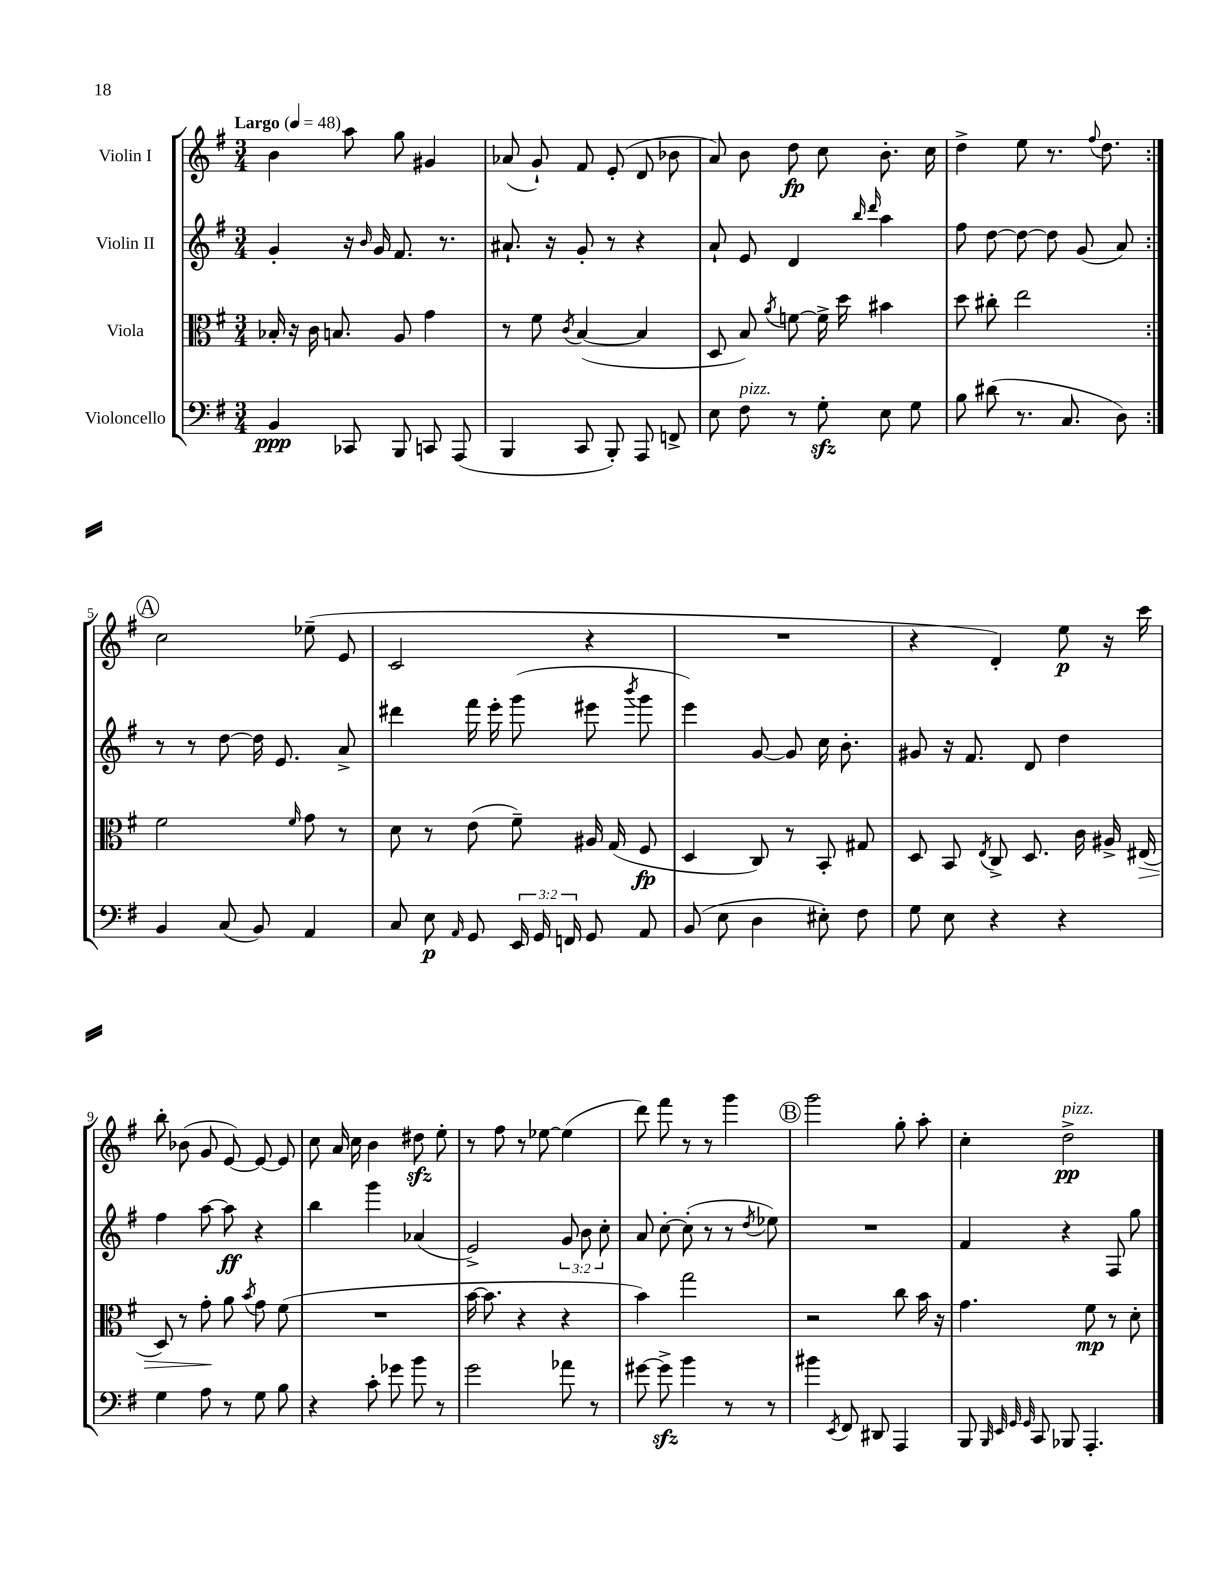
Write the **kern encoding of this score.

**kern	**dynam	**kern	**dynam	**kern	**dynam	**kern	**dynam
*part4	*part4	*part3	*part3	*part2	*part2	*part1	*part1
*staff4	*staff4	*staff3	*staff3	*staff2	*staff2	*staff1	*staff1
*I"Violoncello	*	*I"Viola	*	*I"Violin II	*	*I"Violin I	*
*clefF4	*	*clefC3	*	*clefG2	*	*clefG2	*
*k[f#]	*	*k[f#]	*	*k[f#]	*	*k[f#]	*
*M3/4	*	*M3/4	*	*M3/4	*	*M3/4	*
*MM48	*	*MM48	*	*MM48	*	*MM48	*
=1	=1	=1	=1	=1	=1	=1	=1
!	!	!	!	!	!	!LO:TX:a:B:t=Largo	!
4BB/	ppp	16B-X'/	.	4g'/	.	4b\	.
.	.	16r	.	.	.	.	.
.	.	16c\	.	.	.	.	.
.	.	8.Bn/	.	.	.	.	.
8CC-X/	.	.	.	16r	.	8aa\	.
.	.	.	.	16qqb/	.	.	.
.	.	.	.	16g/	.	.	.
8BBB/	.	8A/	.	8.f#/	.	8gg\	.
8CCn/	.	4g\	.	.	.	4g#X/	.
.	.	.	.	8.r	.	.	.
(8AAA/	.	.	.	.	.	.	.
=2	=2	=2	=2	=2	=2	=2	=2
4BBB/	.	8r	.	8.a#X`/	.	(8a-X/	.
.	.	8f#\	.	.	.	8g`/)	.
.	.	.	.	16r	.	.	.
.	.	8qc/	.	.	.	.	.
8CC/	.	([4B/	.	8g'/	.	8f#/	.
8BBB'/)	.	.	.	8r	.	(8e'/	.
8AAA/	.	4B/]	.	4r	.	8d/	.
8FFn^/	.	.	.	.	.	8b-X\	.
=3	=3	=3	=3	=3	=3	=3	=3
8E\	.	8D/	.	8a`/	.	8a/)	.
!LO:TX:a:i:t=pizz.	!	!	!	!	!	!	!
8F#\	.	8B/)	.	8e/	.	8b\	.
.	.	8qa/	.	.	.	.	.
8r	.	[8fn\	.	4d/	.	8dd\	fp
8Gzz'\	.	16f^\]	.	.	.	8cc\	.
.	.	16dd\	.	.	.	.	.
.	.	.	.	16qqbb/	.	.	.
.	.	.	.	16qqddd/	.	.	.
8E\	.	4b#X\	.	4aa\	.	8.b'\	.
8G\	.	.	.	.	.	.	.
.	.	.	.	.	.	16cc\	.
=4	=4	=4	=4	=4	=4	=4	=4
8B\	.	8dd\	.	8ff#\	.	4dd^\	.
(8d#X\	.	8cc#X'\	.	[8dd\	.	.	.
8.r	.	2ee\	.	8dd\_	.	8ee\	.
.	.	.	.	8dd\]	.	8.r	.
8.C/	.	.	.	.	.	.	.
.	.	.	.	(8g/	.	.	.
.	.	.	.	.	.	8qqff#/	.
.	.	.	.	.	.	8.dd\	.
8D\)	.	.	.	8a/)	.	.	.
!!LO:LB:g=z
!!LO:REH:place=s1:t=A
=5:|!	=5:|!	=5:|!	=5:|!	=5:|!	=5:|!	=5:|!	=5:|!
4BB/	.	2f#\	.	8r	.	2cc\	.
.	.	.	.	8r	.	.	.
(8C/	.	.	.	[8dd\	.	.	.
8BB/)	.	.	.	16dd\]	.	.	.
.	.	.	.	8.e/	.	.	.
.	.	16qqf#/	.	.	.	.	.
4AA/	.	8g\	.	.	.	(8ee-X~\	.
.	.	8r	.	8a^/	.	8e/	.
=6	=6	=6	=6	=6	=6	=6	=6
8C/	.	8d\	.	4ddd#X\	.	2c/	.
8E\	p	8r	.	.	.	.	.
16qqAA/	.	.	.	.	.	.	.
8GG/	.	(8e\	.	16fff#\	.	.	.
.	.	.	.	16eee'\	.	.	.
24EE/	.	8f#~\)	.	(8ggg\	.	.	.
24GG/	.	.	.	.	.	.	.
24FFn/	.	.	.	.	.	.	.
8GG/	.	16A#X/	.	8eee#X\	.	4r	.
.	.	(16G/	.	.	.	.	.
.	.	.	.	8qbbb/	.	.	.
8AA/	.	8F#/	fp	8ggg\	.	.	.
=7	=7	=7	=7	=7	=7	=7	=7
(8BB/	.	4D/	.	4eee\)	.	2.r	.
8E\	.	.	.	.	.	.	.
4D\	.	8C/)	.	[8g/	.	.	.
.	.	8r	.	8g/]	.	.	.
8E#X'\)	.	8BB'/	.	16cc\	.	.	.
.	.	.	.	8.b'\	.	.	.
8F#\	.	8G#X/	.	.	.	.	.
=8	=8	=8	=8	=8	=8	=8	=8
8G\	.	8D/	.	8g#X/	.	4r	.
8E\	.	8BB/	.	16r	.	.	.
.	.	.	.	8.f#/	.	.	.
.	.	8qE/	.	.	.	.	.
4r	.	8C^/	.	.	.	4d'/)	.
.	.	8.D/	.	8d/	.	.	.
4r	.	.	.	4dd\	.	8ee\	p
.	.	16c\	.	.	.	.	.
.	.	16A#X^/	.	.	.	16r	.
!	!	!	!LO:HP:b	!	!	!	!
.	.	(16E#X/	>	.	.	16ccc\	.
!!LO:LB:g=z
=9	=9	=9	=9	=9	=9	=9	=9
4G\	.	8D/)	.	4ff#\	.	8bb'\	.
.	.	8r	.	.	.	(8b-X\	.
8A\	.	8g'\	.	[8aa\	.	8g/	.
8r	.	8a\	]	8aa\]	ff	[8e/)	.
.	.	8qb/	.	.	.	.	.
8G\	.	8g\	.	4r	.	8e/_	.
8B\	.	(8f#\	.	.	.	8e/]	.
=10	=10	=10	=10	=10	=10	=10	=10
4r	.	2.r	.	4bb\	.	8cc\	.
.	.	.	.	.	.	16a/	.
.	.	.	.	.	.	16cc\	.
8c'\	.	.	.	4ggg\	.	4b\	.
8g-X\	.	.	.	.	.	.	.
8b\	.	.	.	(4a-X/	.	8dd#Xzz\	.
8r	.	.	.	.	.	8ee'\	.
=11	=11	=11	=11	=11	=11	=11	=11
2g\	.	[16b\	.	2e^/)	.	8r	.
.	.	8.b\]	.	.	.	.	.
.	.	.	.	.	.	8ff#\	.
.	.	4r	.	.	.	8r	.
.	.	.	.	.	.	[8ee-X\	.
8a-X\	.	4r	.	12g/	.	(4ee-\]	.
.	.	.	.	12b\	.	.	.
8r	.	.	.	.	.	.	.
.	.	.	.	12cc'\	.	.	.
=12	=12	=12	=12	=12	=12	=12	=12
[8g#X\	.	4b\)	.	8a/	.	8ddd\)	.
8g#zz^\]	.	.	.	[8cc'\	.	8fff#\	.
4b\	.	2gg\	.	(8cc'\]	.	8r	.
.	.	.	.	8r	.	8r	.
8r	.	.	.	8r	.	4ggg\	.
.	.	.	.	8qdd/	.	.	.
8r	.	.	.	8ee-X\)	.	.	.
!!LO:REH:place=s1:t=B
=13	=13	=13	=13	=13	=13	=13	=13
4b#X\	.	2r	.	2.r	.	2ggg\	.
8qEE/	.	.	.	.	.	.	.
8FF#/	.	.	.	.	.	.	.
8DD#X/	.	.	.	.	.	.	.
4AAA/	.	8cc\	.	.	.	8gg'\	.
.	.	16b\	.	.	.	8aa'\	.
.	.	16r	.	.	.	.	.
=14	=14	=14	=14	=14	=14	=14	=14
8BBB/	.	4.g\	.	4f#/	.	4cc'\	.
32qqBBB/	.	.	.	.	.	.	.
32qqEE/	.	.	.	.	.	.	.
32qqGG/	.	.	.	.	.	.	.
32qqGG/	.	.	.	.	.	.	.
8CC/	.	.	.	.	.	.	.
!	!	!	!	!	!	!LO:TX:a:i:t=pizz.	!
8BBB-X/	.	.	.	4r	.	2dd^\	pp
4.AAA'/	.	8f#\	mp	.	.	.	.
.	.	8r	.	8F#/	.	.	.
.	.	8d'\	.	8gg\	.	.	.
==	==	==	==	==	==	==	==
*-	*-	*-	*-	*-	*-	*-	*-
